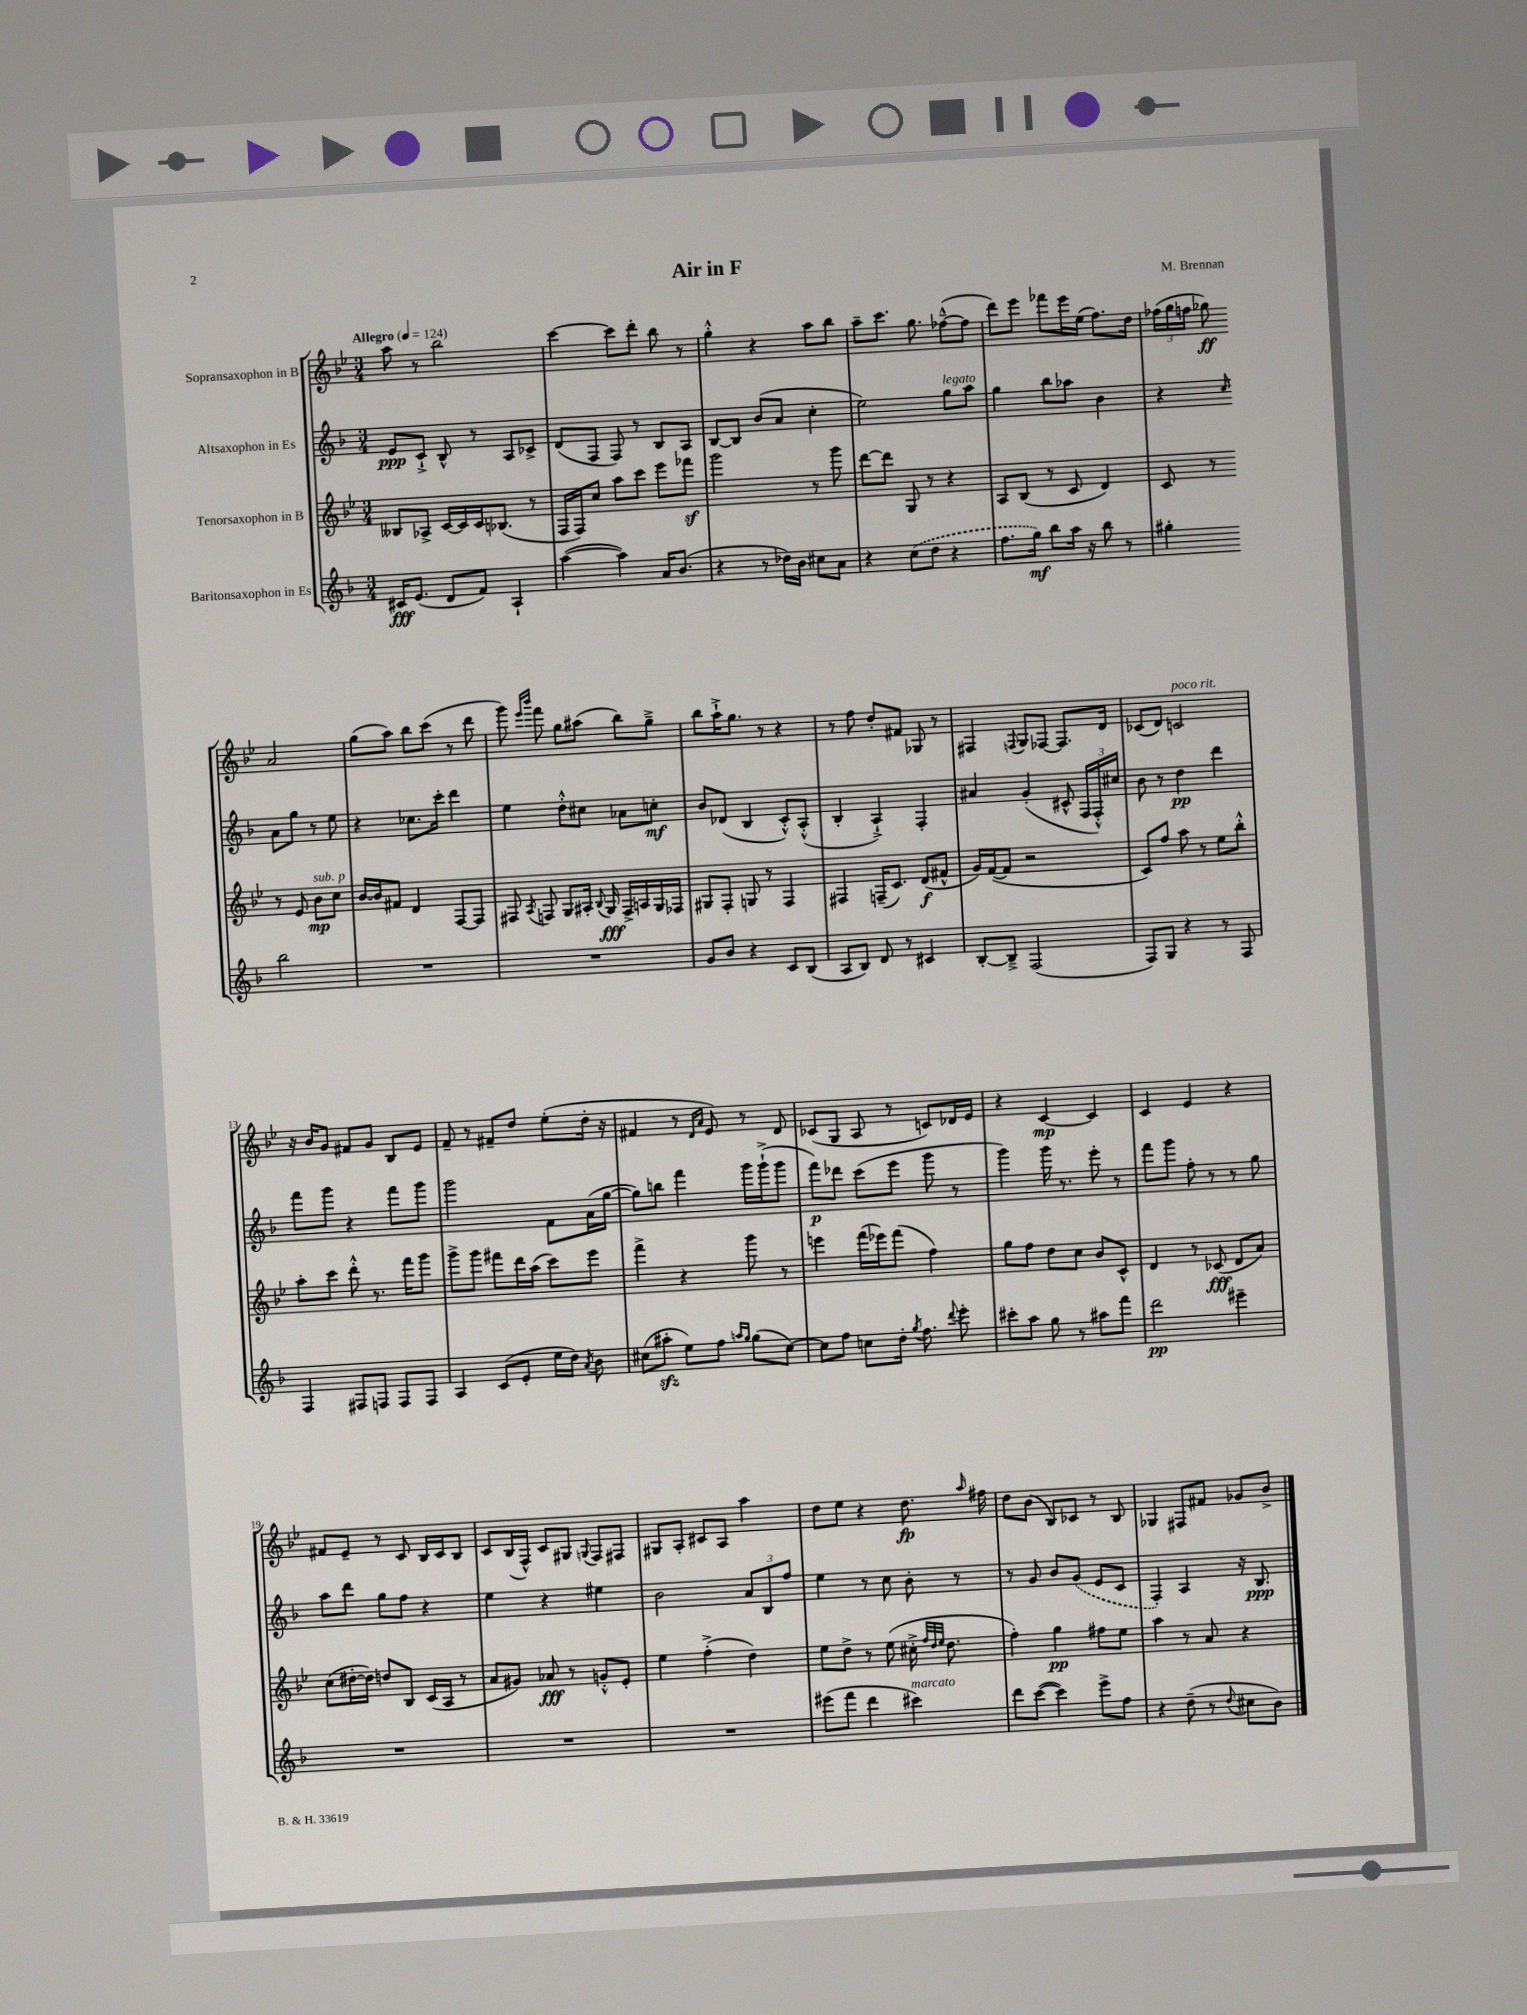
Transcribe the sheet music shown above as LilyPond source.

\header { title = "Air in F" composer = "M. Brennan" }
<<
\new StaffGroup <<
\new Staff = "s0" \with { instrumentName = "Sopransaxophon in B" } {
    \clef treble \key bes \major \numericTimeSignature \time 3/4 \tempo "Allegro" 4 = 124
    \autoBeamOff a''8 r8 bes''2 |
    c'''4~ c'''8[ d'''8]-. bes''8 r8 |
    g''4-.-^ r4 a''8[ bes''8] |
    a''8[-- c'''8.] g''8. fes''8[~---^( fes''8] |
    d'''8[) ees'''8] fes'''8[ ees'''16 ees''16]( f''8.[) d''16] |
    \tuplet 3/2 { fes''16[( g''16 f''16] } ges''8\ff) a'2 |
    g''8[( a''8]) bes''8[ c'''8]( r8 d'''8 |
    g'''8) \grace { ees'''16[ bes'''16] } f'''8 g''8[ ais''8]( bes''8[) g''8]---> |
    bes''8[ a''16-!-> g''8.] r8 r4 |
    r8 f''8 d''8[-. fis'8] ges8 r8 |
    fis4 \appoggiatura { f8 } g8[ fes8]~ fes8.[ d'16] |
    ces'8[( d'8]) c'2^\markup { \italic "poco rit." } |
    r16 bes'16[ g'8] fis'8[ g'8] bes8[ ees'8] |
    f'8-- r8 fis'8[-- d''8] ees''8[-.( d''16]-. r16 |
    fis'4 r8 \grace { d'16[ a'16] } ees'8) r8 d'8 |
    ces'8[( g8] a8 r8 c'8[) des'16 ees'16] |
    r4 c'4~\mp c'4 |
    c'4 ees'4 r4 |
    fis'8[ ees'8]-- r8 c'8 bes16[ c'16 bes8] |
    c'8[ bes16( f16]-^) c'8[ gis8] \appoggiatura { g8 } f8[ fis8] |
    gis8[ a8]-. cis'8[ a8] a''4 |
    d''8[ ees''8] r4 d''8.\fp \grace { a''16 } fis''16 |
    d''8[ bes'8]( bes8[) ces'8] r8 bes8 |
    ges4 fis8[ fis'8] ges'8[ bes'8]-> \bar "|." |
}
\new Staff = "s1" \with { instrumentName = "Altsaxophon in Es" } {
    \clef treble \key f \major \numericTimeSignature \time 3/4
    \autoBeamOff e'8[\ppp c'8]-!-> bes8-^ r8 a8[ ces'8]-> |
    d'8[( f8] f8) r8 bes8[ a8] |
    bes8[~ bes8] bes'8[( a'8] c''4-. |
    e''2) g''8[^\markup { \italic "legato" } a''8] |
    g''4 bes''8[ aes''8] bes'4 |
    r4 \grace { c''16 } a'8[ g''8] r8 e''8 |
    r4 ces''8.[ c'''16]-. d'''4 |
    e''4 d''8[-.-^ cis''8] aes'8[ c''8]-.\mf |
    bes'8[ des'8]( bes4 c'8[-.-^) a8]-.-^( |
    bes4-. a4-!->) f4-. |
    ais'4 g'4-.( cis'8-^ \tuplet 3/2 { f16[ f16-.-^) cis''16] } |
    bes'8 r8 d''4\pp d'''4 |
    f'''8[ g'''8] r4 f'''8[ g'''8] |
    g'''2 f'8[ a'16( g''16]~ |
    g''8[) b''8] f'''4 g'''16[ g'''16-!->( g'''8] |
    f'''8[\p) des'''8] c'''8[( e'''8] g'''8 r8 |
    g'''4) g'''16 r8. e'''8-. r8 |
    f'''8[ g'''8] f''8-. r8 r8 g''8 |
    a''8[ d'''8] g''8[ f''8] r4 |
    e''4 r4 eis''4 |
    bes'2 \tuplet 3/2 { a'8[ bes8 f''8] } |
    e''4 r8 c''8 bes'8-. r8 |
    r8 g'8 bes'8[ \once \slurDashed g'8]( e'8[ c'8] |
    f4-.) a4 r16 bes8.\ppp \bar "|." |
}
\new Staff = "s2" \with { instrumentName = "Tenorsaxophon in B" } {
    \clef treble \key bes \major \numericTimeSignature \time 3/4
    \autoBeamOff beses8[ aes8]-> c'16[~ c'16 c'16 bes8.]( r8 |
    f16[ f16) c''8] a''8[ c'''8] ees'''8[ fes'''8]\sf |
    g'''2 r8 g'''8 |
    d'''8[~ d'''8] g8 r8 r4 |
    a8[ bes8]( r8 c'8 d'4) |
    c'8 r8 r8 ees'8 bes'8[\mp^\markup { \italic "sub. p" } c''8] |
    bes'16[~ bes'16 fis'8] d'4 f8[~ f8] |
    fis8 \acciaccatura { a8 } f8 g8[ ais16]-. \appoggiatura { bes8 } g16\fff f16[-> a16 g16 fes16] |
    gis8[ f8]-. g8 r8 f4 |
    fis4 f16[--( c'8.]) d'8[\f( fis'8]-^ |
    g'16[) f'16~( f'8] r2 |
    c'8[) f''8] a''8 r8 ees''8[ bes''8]-.-^ |
    a''8[-. c'''8] d'''8-.-^ r8. f'''16[ g'''8] |
    g'''8[-> g'''8] fis'''8[ d'''16 a''16]( c'''8[) ees'''8] |
    f'''4-> r4 g'''8 r8 |
    e'''4 f'''16[( ees'''16) f'''8]( f''4) |
    g''8[ f''8] d''8[ c''8] bes'8[ c'8]-^ |
    d'4 r8 ces'8\fff( d'8[ a'8]) |
    c''8[( dis''16~-. dis''16]) d''8[ bes8] c'16[( a16] r8 |
    a'8[ gis'8]) aes'8\fff r8 g'8[-.-^ ees'8]-. |
    ees''4 f''4-.->( d''4) |
    ees''8[ d''8]-> r8 ees''8( cis''16-.-> \grace { f''32[ d''32 ees''32] } d''8. |
    f''4-.) g''4\pp fis''8[ ees''8] |
    a''4 r8 a'8 r4 \bar "|." |
}
\new Staff = "s3" \with { instrumentName = "Baritonsaxophon in Es" } {
    \clef treble \key f \major \numericTimeSignature \time 3/4
    \autoBeamOff cis'16[\fff e'8.]( d'8[ f'8]) a4-! |
    a''4~( a''4) a'16[ bes'8.]( |
    r4 r8 des''16[) bes'16] cis''8[ a'8] |
    r4 \once \slurDashed c''8[( d''8] r4 |
    f''8.[ g''16]\mf) bes''8[ a''16] r16 bes''8 r8 |
    gis''4-. bes''2 |
    R2. |
    R2. |
    g'8[ bes'8] r4 c'8[ bes8]( |
    a8[ bes8]) d'8 r8 cis'4 |
    bes8[~-. bes8]---> f2( |
    f8[) g8] r4 r8 f8 |
    f4 fis8[ f8] f8[ f8] |
    a4 c'8[( e'8]-. e''16[ d''16]) \acciaccatura { a'8 } bes'8 |
    cis''8[( ais''8]-.\sfz e''8[) f''8] \grace { a''16[ g''16] } g''8[( cis''8]~) |
    cis''8[ f''8] c''8[ d''16]-. \acciaccatura { g''8 } f''8. \appoggiatura { d'''8 } e'''8-. |
    cis'''8[-. a''8] g''8 r8 ais''8[ f'''8] |
    d'''2\pp eis'''4-- |
    R2. |
    R2. |
    R2. |
    eis'''8[( f'''8] d'''4 cis'''4^\markup { \italic "marcato" }) |
    d'''8[ c'''8]~( c'''4) e'''8[-> f''8] |
    r4 d''8--( r8 \appoggiatura { d''8 } cis''8[ bes'8]) \bar "|." |
}
>>
>>
